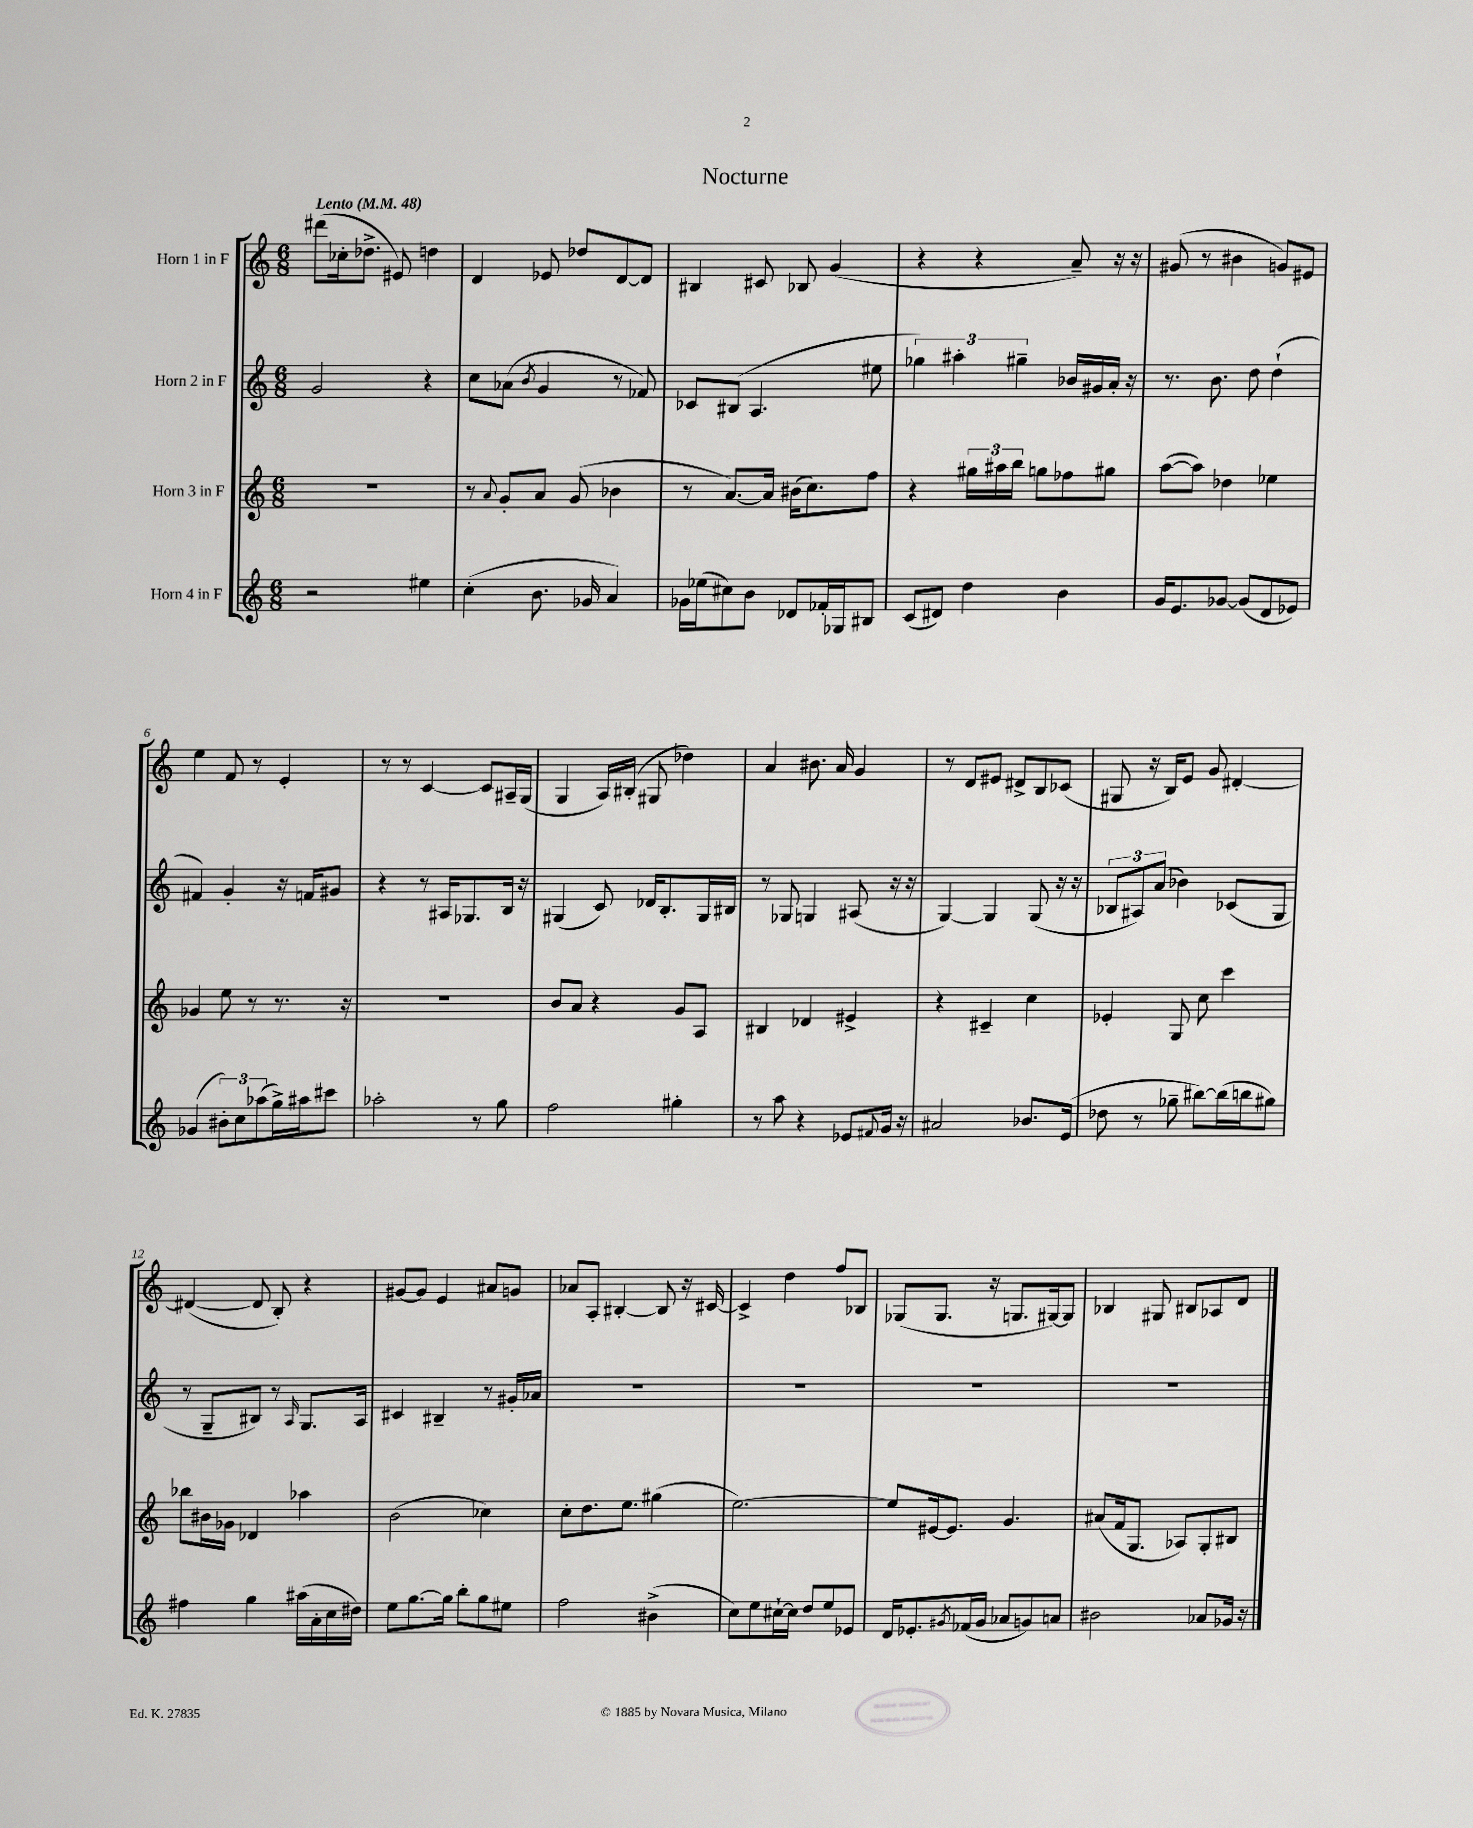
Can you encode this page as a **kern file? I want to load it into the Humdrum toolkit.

**kern	**kern	**kern	**kern
*part4	*part3	*part2	*part1
*staff4	*staff3	*staff2	*staff1
*I"Horn 4 in F	*I"Horn 3 in F	*I"Horn 2 in F	*I"Horn 1 in F
*clefG2	*clefG2	*clefG2	*clefG2
*k[]	*k[]	*k[]	*k[]
*M6/8	*M6/8	*M6/8	*M6/8
*MM48	*MM48	*MM48	*MM48
=1	=1	=1	=1
!	!	!	!LO:TX:a:B:t=Lento
2r	2.r	2g/	(8ddd#X\L
.	.	.	16cc-X'\k
.	.	.	8.dd-X^\J
.	.	.	8e#X/)
4ee#X\	.	4r	4ddn\
=2	=2	=2	=2
(4cc'\	8r	8cc\L	4d/
.	8qqa/	.	.
.	8g'/L	(8a-X\J	.
.	.	8qb/	.
8.b\	8a/J	4g/	8e-X/
.	(8g/	.	8dd-X/L
16g-X/	.	.	.
4a/)	4b-X\	8r	[8d/
.	.	8f-X/)	8d/J]
=3	=3	=3	=3
16g-X\LL	8r	8c-X/L	4B#X/
(16ee-X\J	.	.	.
8cc#X\)	[8.a/L)	(8B#X/J	.
8b\J	.	4.A/	8c#X/
.	16a/Jk]	.	.
8d-X/L	(16b#X\KL	.	8B-X/
.	8.cc\)	.	.
16f-X'/L	.	.	(4g/
16G-X/J	.	.	.
8B#X/J	8ff\J	8ee#X\	.
=4	=4	=4	=4
(8c/L	4r	6gg-X\)	4r
8d#X/J)	.	.	.
.	.	6aa#X'\	.
4dd\	24gg#X\LL	.	4r
.	24aa#X\	.	.
.	24bb\JJ	6gg#X~\	.
.	8ggn\L	.	.
4b\	8ff-X\	16b-X/LL	8a~/)
.	.	16g#X/	.
.	8gg#X\J	16a'/JJ	16r
.	.	16r	16r
=5	=5	=5	=5
16g/KL	([8aa\L	8.r	(8g#X/
8.e/	.	.	.
.	8aa\J])	.	8r
.	.	8.b\	.
[8g-X/J	4dd-X\	.	4b#X\
(8g-/L]	.	8dd\	.
8d/	4ee-X\	(4dd`\	8gn/L)
8e-X/J)	.	.	8e#X/J
!!LO:LB:g=z
=6	=6	=6	=6
(4g-X/	4g-X/	4f#X/)	4ee\
12b#X'\L)	8ee\	4g'/	8f/
12cc\	.	.	.
.	8r	.	8r
(12aa-X\	.	.	.
16gg^\L)	8.r	16r	4e'/
16aa#X\J	.	16fn/KL	.
8ccc#X\J	.	8g#X/J	.
.	16r	.	.
=7	=7	=7	=7
2aa-X'\	2.r	4r	8r
.	.	.	8r
.	.	8r	[4c/
.	.	16A#X/KL	.
.	.	8.G-X/	.
8r	.	.	8c/L]
8gg\	.	16B/Jk	16A#X~/L
.	.	16r	(16G/JJ
=8	=8	=8	=8
2ff\	8b/L	(4G#X/	4G/
.	8a/J	.	.
.	4r	8c/)	16A/LL)
.	.	.	(16B#X'/JJ
.	.	16d-X/KL	8G#X/
.	.	8.B'/	.
4gg#X'\	8g/L	.	4dd-X\)
.	8A/J	16G#/L	.
.	.	16B#X/JJ	.
=9	=9	=9	=9
8r	4B#X/	8r	4a/
8aa\	.	8G-X/	.
4r	4d-X/	4Gn/	8.b#X\
.	.	.	16a/
8e-X/L	4e#X^/	(8A#X/	4g/
8qqf#X/	.	.	.
16g/Jk	.	16r	.
16r	.	16r	.
=10	=10	=10	=10
2a#X/	4r	[4G/)	8r
.	.	.	8d/L
.	4c#X~/	4G/]	8e#X/J
.	.	.	8d#X^/L
8.b-X/L	4cc\	(8G/	8B/
.	.	16r	(8c-X/J
(16e/Jk	.	16r	.
=11	=11	=11	=11
8dd-X\	4e-X'/	12B-X/L	8G#X/
.	.	12A#X/)	.
8r	.	.	16r
.	.	(12a/J	.
.	.	.	16B/KL)
8gg-X~\	8G/	4b-X\)	8e/J
[8bb#X\L)	8cc\	.	8g/
(16bb#\L]	4ccc\	(8c-X/L	[4d#X'/
16bbn\J	.	.	.
8gg#X\J)	.	8G/J	.
!!LO:LB:g=z
=12	=12	=12	=12
4ff#X\	8bb-X\L	8r	(4d#X/_
.	16b#X\L	8G~/L	.
.	16g-X\JJ	.	.
4gg\	4d-X/	8B#X/J)	8d#/]
.	.	8r	8B'/)
.	.	16qqA/	.
(16aa#X\LL	4aa-X\	8.G/L	4r
16a'\	.	.	.
16cc\	.	.	.
16dd#X\JJ)	.	16A/Jk	.
=13	=13	=13	=13
8ee\L	(2b\	4c#X/	[8g#X/L
[8.gg\	.	.	8g#/J]
.	.	4B#X~/	4e/
16gg\Jk]	.	.	.
8bb'\L	.	.	.
8gg\	4cc-X\)	8r	8a#X/L
8ee#X\J	.	16g#X'/LL	8gn/J
.	.	16a-X/JJ	.
=14	=14	=14	=14
2ff\	8cc'\L	2.r	8a-X/L
.	8.dd\	.	8A'/J
.	.	.	[4B#X'/
.	8.ee\J	.	.
(4b#X^\	(4gg#X\	.	8B#/]
.	.	.	16r
.	.	.	[16c#X/
=15	=15	=15	=15
8cc\L)	[2.ee\)	2.r	4c#^/]
8ee\	.	.	.
[16cc#X`\L	.	.	4dd\
16cc#\JJ]	.	.	.
8dd/L	.	.	.
8ee/	.	.	8ff/L
8e-X/J	.	.	8B-X/J
=16	=16	=16	=16
16d/KL	8ee/L]	2.r	(8G-X/L
8.e-X'/	.	.	.
.	[16e#X/k	.	8.G-/J
.	8.e#/J]	.	.
8qg#X/	.	.	.
(16f-X/L	.	.	.
16g#/JJ	.	.	16r
8a-X/L	4.g/	.	8.Gn/L
8gn/)	.	.	.
.	.	.	[16G#X/k)
8an/J	.	.	8G#/J]
=17	=17	=17	=17
2b#X\	(8a#X/L	2.r	4B-X/
.	16f/k	.	.
.	8.G/J	.	.
.	.	.	8G#X/
.	8A-X/L)	.	8B#X/L
8a-X/L	8G'/	.	8A-X/
16g-X/Jk	8B#X/J	.	8d/J
16r	.	.	.
==	==	==	==
*-	*-	*-	*-
